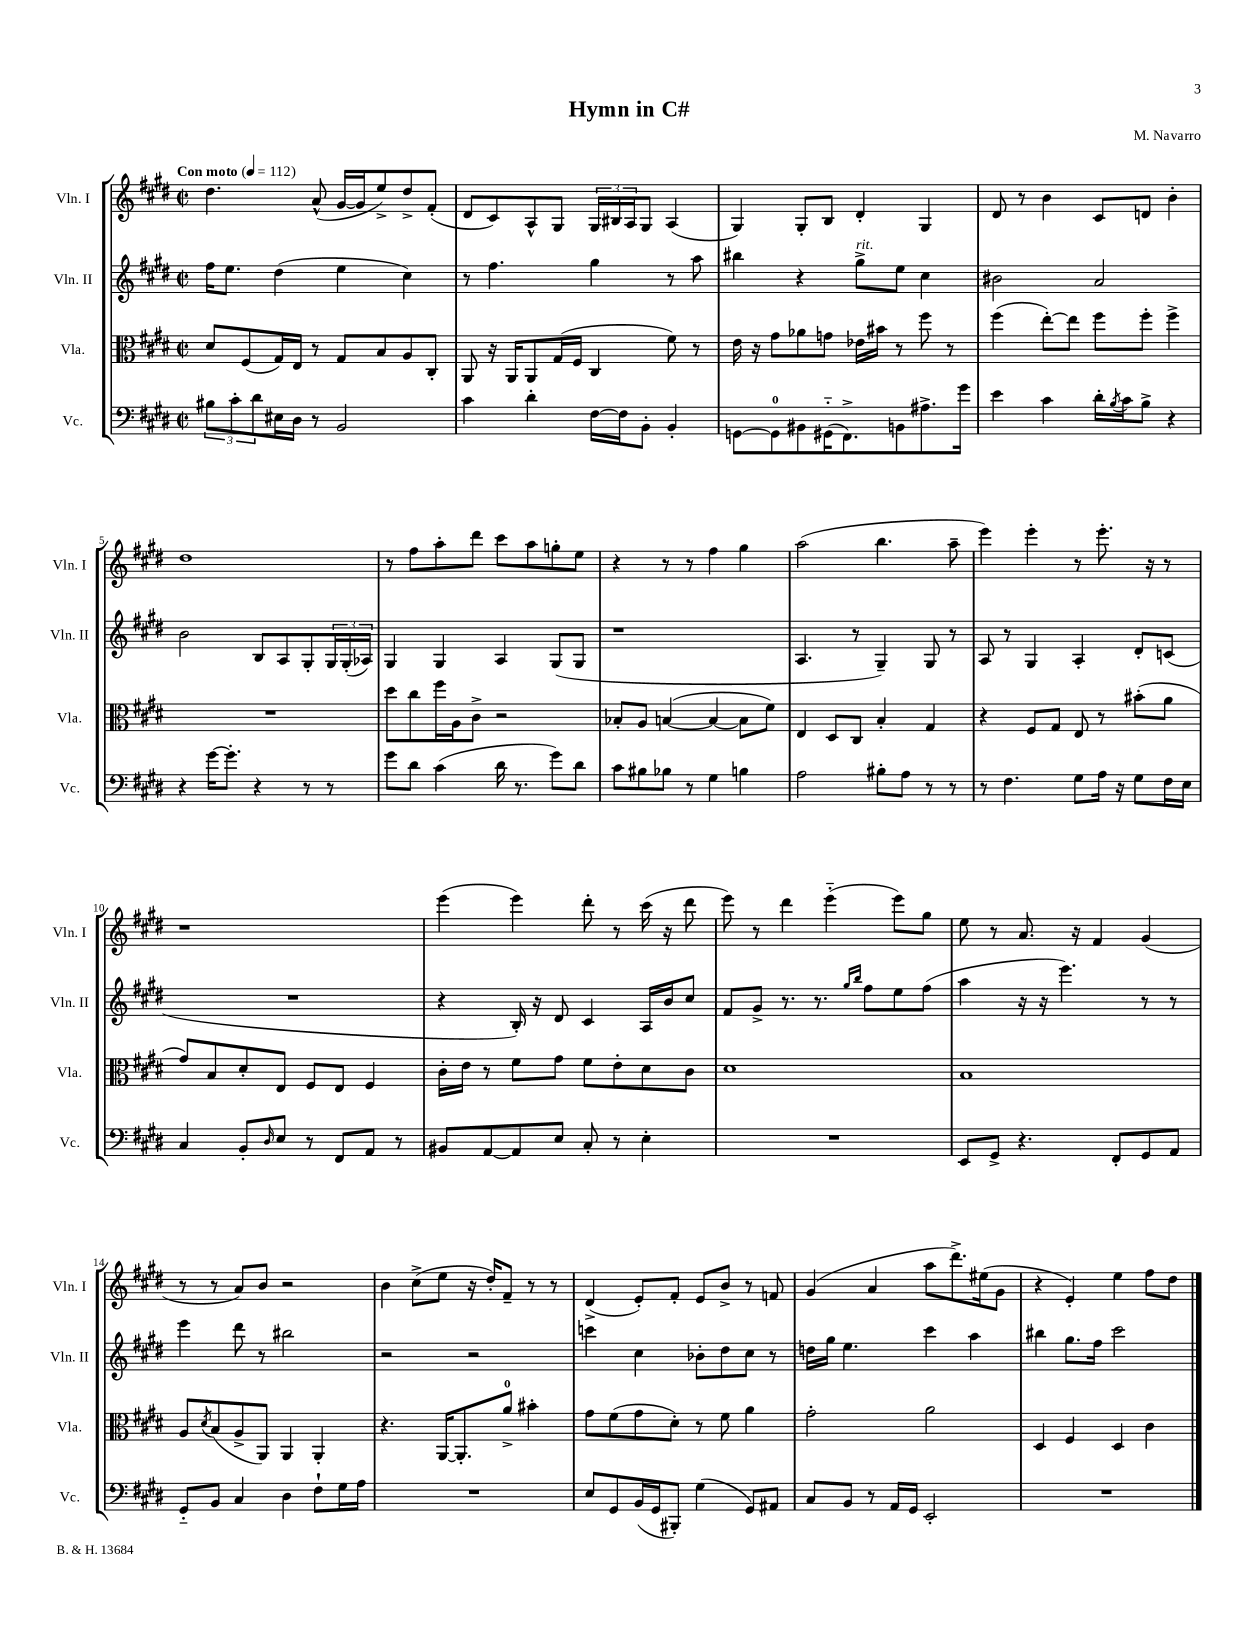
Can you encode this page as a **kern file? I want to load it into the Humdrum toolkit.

**kern	**kern	**kern	**kern
*part4	*part3	*part2	*part1
*staff4	*staff3	*staff2	*staff1
*I"Vc.	*I"Vla.	*I"Vln. II	*I"Vln. I
*I'Vc.	*I'Vla.	*I'Vln. II	*I'Vln. I
*clefF4	*clefC3	*clefG2	*clefG2
*k[f#c#g#d#]	*k[f#c#g#d#]	*k[f#c#g#d#]	*k[f#c#g#d#]
*M2/2	*M2/2	*M2/2	*M2/2
*met(c|)	*met(c|)	*met(c|)	*met(c|)
*MM112	*MM112	*MM112	*MM112
=1	=1	=1	=1
!	!	!	!LO:TX:a:B:t=Con moto
12B#X\L	8d#/L	16ff#\KL	4.dd#\
.	.	8.ee\J	.
12c#'\	.	.	.
.	(8F#/	.	.
12d#\	.	.	.
16E#X\L	16G#/L)	(4dd#\	.
16D#\JJ	16E/JJ	.	.
8r	8r	.	(8a^^/
2BB/	8G#/L	4ee\	[16g#/LL
.	.	.	16g#/J]
.	8B/	.	8ee^/)
.	8A/	4cc#\)	8dd#^/
.	8C#'/J	.	(8f#'/J
=2	=2	=2	=2
4c#\	8AA/	8r	8d#/L
.	16r	4.ff#\	8c#/)
.	16AA/KL	.	.
4d#'\	8AA/	.	8A^^/
.	(16G#/L	.	8G#/J
.	16F#/JJ	.	.
[16F#\LL	4C#/	4gg#\	24G#/LL
.	.	.	24B#X/
16F#\J]	.	.	.
.	.	.	24A/J
8BB'\J	.	.	8G#/J
4BB'/	8f#\)	8r	(4A/
.	8r	8aa\	.
=3	=3	=3	=3
[8GGn\L	16e\	4bb#X\	4G#/)
.	16r	.	.
8GG\]	8g#\L	.	.
8BB#X\	8a-X\	4r	8G#'/L
(16GG#X\K	8gn\J	.	8B/J
8.FF#^\)	.	.	.
!	!	!LO:TX:a:i:t=rit.	!
.	16e-X\LL	8gg#^\L	4d#'/
.	16b#X\JJ	.	.
8BBn\	8r	8ee\J	.
8.A#X^\	8ff#\	4cc#\	4G#/
.	8r	.	.
16g#\Jk	.	.	.
=4	=4	=4	=4
4e\	(4ff#\	2b#X\	8d#/
.	.	.	8r
4c#\	[8ee'\L)	.	4b\
.	8ee\J]	.	.
16d#'\LL	8ff#\L	2a/	8c#/L
8qB/	.	.	.
16c#\J	.	.	.
8B^\J	8ff#'\J	.	8dn/J
4r	4ff#^\	.	4b'\
!!LO:LB:g=z
=5	=5	=5	=5
4r	1r	2b\	1dd#
[16g#\KL	.	.	.
8.g#'\J]	.	.	.
4r	.	8B/L	.
.	.	8A/	.
8r	.	8G#'/	.
8r	.	24G#/L	.
.	.	(24G#'/	.
.	.	24A-X/JJ)	.
=6	=6	=6	=6
8g#\L	8dd#\L	4G#/	8r
8d#\J	8cc#\	.	8ff#\L
(4c#\	16ff#\L	4G#/	8aa'\
.	16A\J	.	.
.	8c#^\J	.	8ddd#\J
16d#\	2r	4A/	8ccc#\L
8.r	.	.	.
.	.	.	8aa\
8g#\L)	.	(8G#/L	8ggn'\
8d#\J	.	8G#/J	8ee\J
=7	=7	=7	=7
8c#\L	8B-X'/L	1r	4r
8B#X\	8A/J	.	.
8B-X\J	([4Bn/	.	8r
8r	.	.	8r
4G#\	4B/_	.	4ff#\
4Bn\	8B\L]	.	4gg#\
.	8f#\J)	.	.
=8	=8	=8	=8
2A\	4E/	4.A/	(2aa\
.	8D#/L	.	.
.	8C#/J	8r	.
8B#X'\L	4B'/	4G#~/)	4.bb\
8A\J	.	.	.
8r	4G#/	8G#/	.
8r	.	8r	8aa~\
=9	=9	=9	=9
8r	4r	8A/	4eee\)
4.F#\	.	8r	.
.	8F#/L	4G#/	4eee'\
.	8G#/J	.	.
8G#\L	8E/	4A'/	8r
16A\Jk	8r	.	8.eee'\
16r	.	.	.
8G#\L	(8b#X'\L	8d#'/L	.
.	.	.	16r
16F#\L	8a\J	(8cn/J	8r
16E\JJ	.	.	.
!!LO:LB:g=z
=10	=10	=10	=10
4C#/	8g#/L)	1r	1r
.	8B/	.	.
8BB'/L	8d#'/	.	.
16qqD#/	.	.	.
8E/J	8E/J	.	.
8r	8F#/L	.	.
8FF#/L	8E/J	.	.
8AA/J	4F#/	.	.
8r	.	.	.
=11	=11	=11	=11
8BB#X/L	16c#'\LL	4r	(4eee\
.	16e\JJ	.	.
[8AA/	8r	.	.
8AA/]	8f#\L	16B'/)	4eee\)
.	.	16r	.
8E/J	8g#\J	8d#/	.
8C#'/	8f#\L	4c#/	8ddd#'\
8r	8e'\	.	8r
4E'\	8d#\	16A/LL	(16ccc#\
.	.	16b/J	16r
.	8c#\J	8cc#/J	8ddd#\
=12	=12	=12	=12
1r	1d#	8f#/L	8eee\)
.	.	8g#^/J	8r
.	.	8.r	4ddd#\
.	.	8.r	.
.	.	.	(4eee\
.	.	16qqgg#/LL	.
.	.	16qqbb/JJ	.
.	.	8ff#\L	.
.	.	8ee\	8eee\L)
.	.	(8ff#\J	8gg#\J
=13	=13	=13	=13
8EE/L	1B	4aa\	8ee\
8GG#^/J	.	.	8r
4.r	.	16r	8.a/
.	.	16r	.
.	.	4.eee\)	.
.	.	.	16r
.	.	.	4f#/
8FF#'/L	.	.	.
8GG#/	.	8r	(4g#/
8AA/J	.	8r	.
!!LO:LB:g=z
=14	=14	=14	=14
8GG#/L	8A/L	4eee\	8r
.	8qd#/	.	.
8BB/J	(8B/	.	8r
4C#/	8A^/	8ddd#\	8a/L)
.	8AA/J)	8r	8b/J
4D#\	4AA/	2bb#X\	2r
8F#`\L	4AA'/	.	.
16G#\L	.	.	.
16A\JJ	.	.	.
=15	=15	=15	=15
1r	4.r	2r	4b\
.	.	.	(8cc#^\L
.	[16AA/KL	.	8ee\J
.	8.AA'/]	.	.
.	.	2r	16r
.	.	.	16dd#'/KL)
.	8a^/J	.	8f#~/J
.	4b#X'\	.	8r
.	.	.	8r
=16	=16	=16	=16
8E/L	8g#\L	4cccn\	(4d#^/
8GG#/	(8f#\	.	.
(16BB/L	8g#\	4cc#\	8e'/L)
16GG#/J	.	.	.
8BBB#X'/J)	8d#'\J)	.	8f#'/J
(4G#\	8r	8b-X'\L	8e/L
.	8f#\	8dd#\	8b^/J
8GG#/L)	4a\	8cc#\J	8r
8AA#X/J	.	8r	8fn/
=17	=17	=17	=17
8C#/L	2g#'\	16ddn\LL	(4g#/
.	.	16gg#\JJ	.
8BB/J	.	4.ee\	.
8r	.	.	4a/
16AA/LL	.	.	.
16GG#/JJ	.	.	.
2EE'/	2a\	4ccc#\	8aa\L
.	.	.	8.ddd#^\)
.	.	4aa\	.
.	.	.	(16ee#X\k
.	.	.	8g#\J
=18	=18	=18	=18
1r	4D#/	4bb#X\	4r
.	4F#/	8.gg#\L	4e'/)
.	.	16ff#\Jk	.
.	4D#/	2ccc#\	4ee\
.	4c#\	.	8ff#\L
.	.	.	8dd#\J
==	==	==	==
*-	*-	*-	*-
